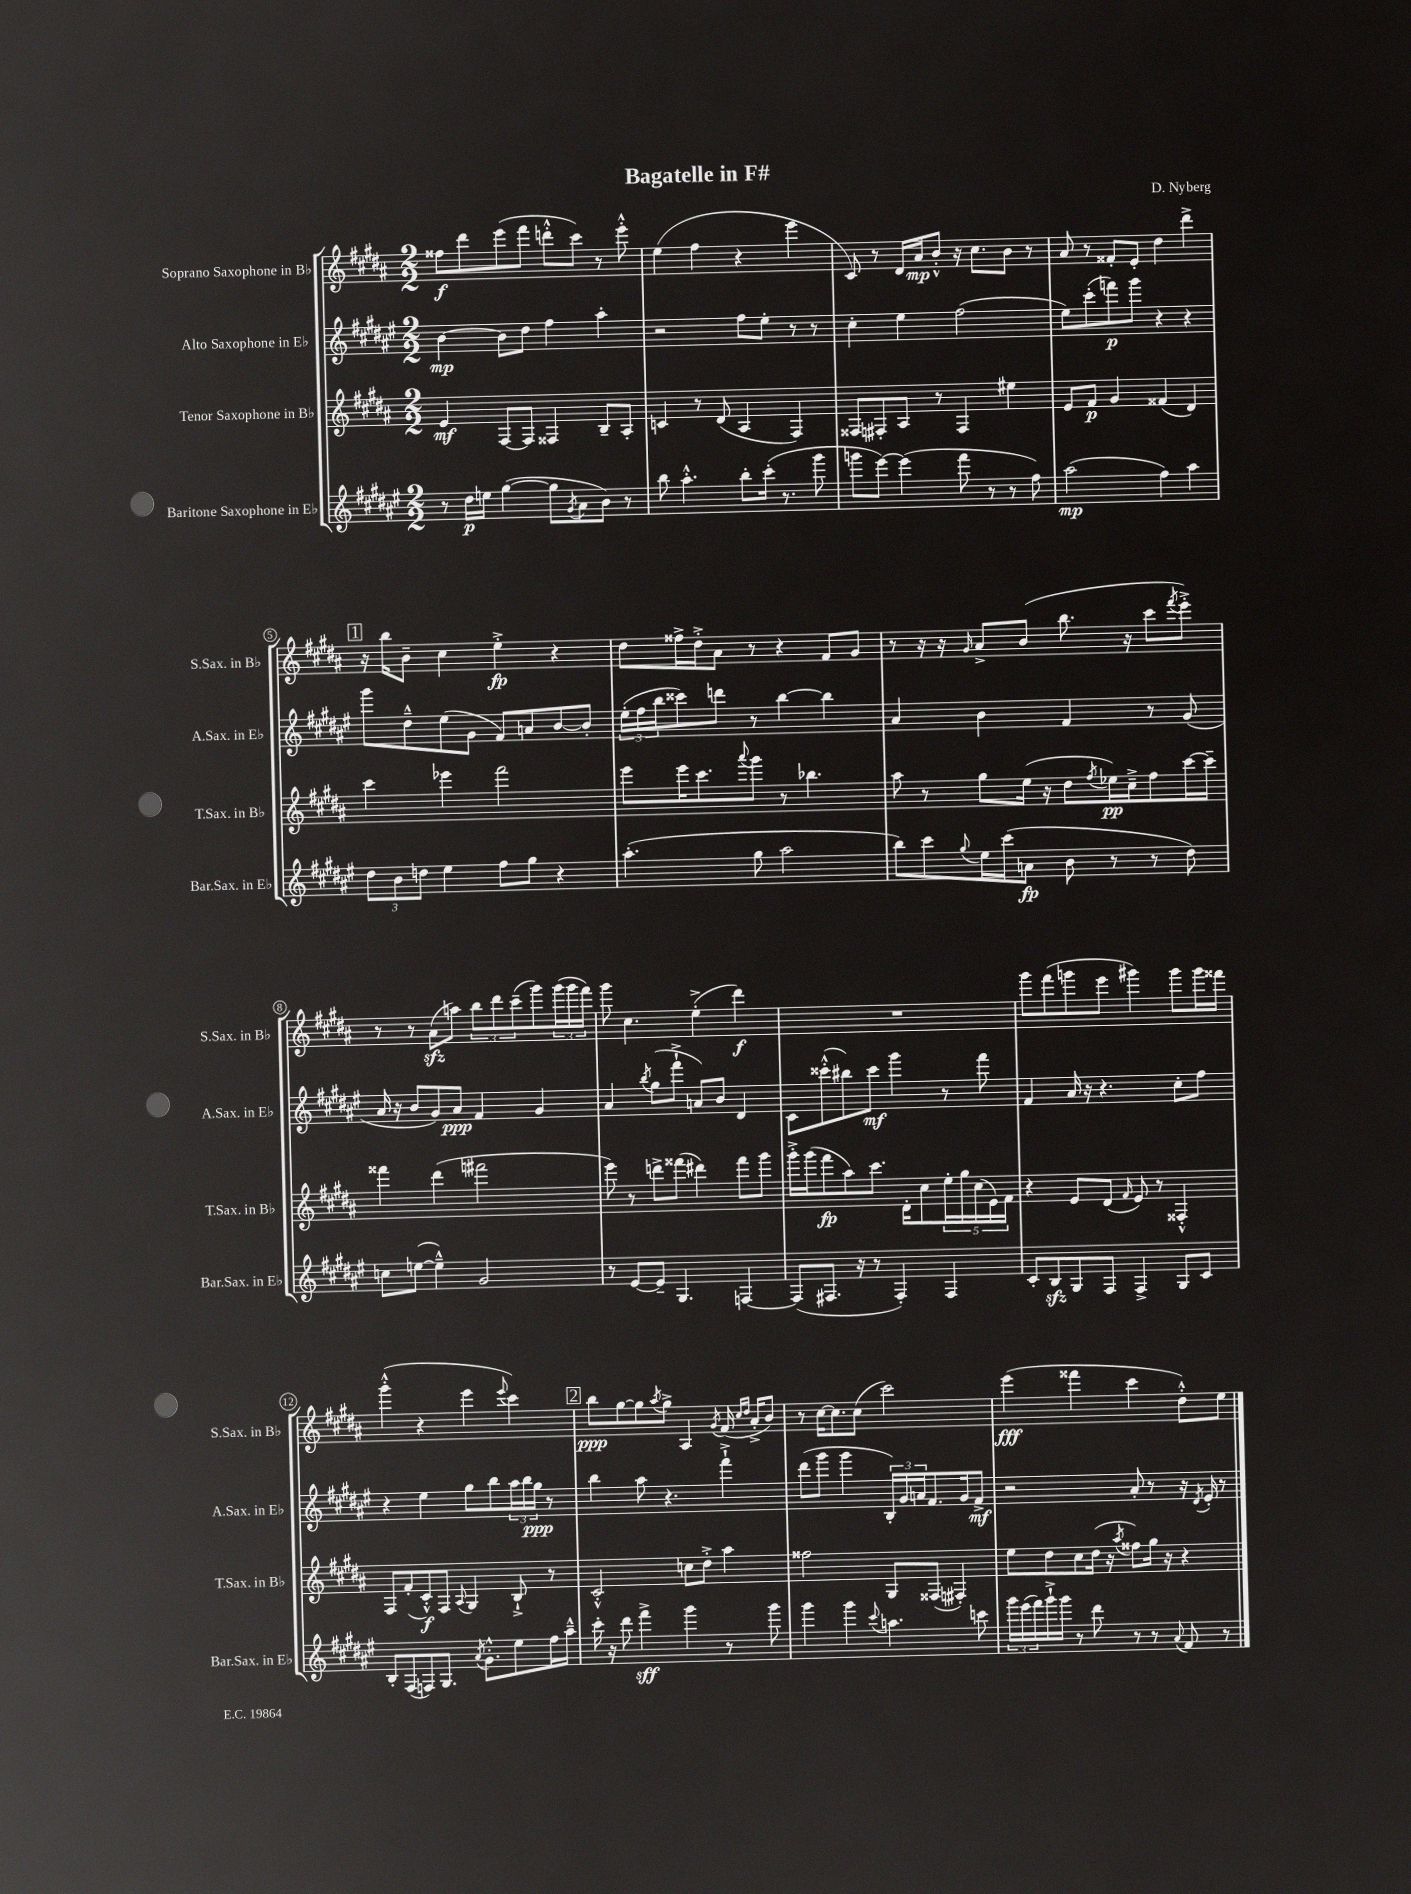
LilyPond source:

\header { title = "Bagatelle in F#" composer = "D. Nyberg" }
<<
\new StaffGroup <<
\new Staff = "s0" \with { instrumentName = "Soprano Saxophone in Bb" shortInstrumentName = "S.Sax. in Bb" } {
    \clef treble \key b \major \numericTimeSignature \time 2/2
    fisis''8\f dis'''8 e'''8( fis'''8 d'''8-.-^ cis'''8) r8 e'''8-.-^ |
    e''4( fis''4 r4 e'''4 |
    cis'8) r8 dis'16 ais'16\mp b'8-.-^ r16 cis''8. b'8 r8 |
    ais'8 r8 fisis'8-. e'8-. dis''4 dis'''4-> |
    \mark \markup { \box "1" } r16 b''16 b'8-- cis''4 e''4-.->\fp r4 |
    dis''8 fisis''16-> dis''16-.-> ais'8 r8 r4 fis'8 gis'8 |
    r8 r16 r16 \grace { gis'16 } ais'8-> b'8( b''8. r16 cis'''8 \acciaccatura { fis'''8 } e'''8-.->) |
    r8 r8 ais'8\sfz( a''8) \tuplet 3/2 { b''8 dis'''8 cis'''8--( } gis'''8) \tuplet 3/2 { gis'''16( gis'''16 fis'''16) } |
    gis'''8 cis''4. e''4-.->( dis'''4\f) |
    R1 |
    gis'''8 fis'''8( g'''8 e'''8 gis'''4) gis'''8 gis'''16 fisis'''16 |
    gis'''4-.-^( r4 e'''4 \appoggiatura { e'''8 } cis'''4) |
    \mark \markup { \box "2" } b''8\ppp gis''8~ gis''8 \acciaccatura { ais''8 } gis''8-> ais4 \acciaccatura { gis'8 } fis'16( \grace { cis''16 dis''16 } ais'16-.-> b'8) |
    r8 cis''16~ cis''8. cis''8( cis'''2) |
    e'''4\fff( fisis'''4 cis'''4 dis''8-.-^) e''8 \bar "|." |
}
\new Staff = "s1" \with { instrumentName = "Alto Saxophone in Eb" shortInstrumentName = "A.Sax. in Eb" } {
    \clef treble \key fis \major \numericTimeSignature \time 2/2
    b'4~\mp b'8 dis''8 fis''4 ais''4-. |
    r2 fis''8 eis''8-. r8 r8 |
    cis''4-. eis''4 fis''2( |
    eis''8) cis'''8-.( f'''8\p) gis'''8 r4 r4 |
    \mark \markup { \box "1" } gis'''8 dis''8---^ eis''8( gis'8 fis'8) a'8 b'8~ b'8-. |
    \tuplet 3/2 { eis''16-.( fis''16 b''16 } cisis'''8) d'''8 r8 b''4~ b''4 |
    ais'4 b'4 fis'4 r8 gis'8( |
    ais'16 r16 b'8 gis'8) ais'8\ppp fis'4 gis'4 |
    ais'4 \acciaccatura { b''8 } gis''8( fis'''8-!-> a'8) b'8 dis'4 |
    cis'8 cisis'''8-.-^( bis''8) cisis'''8\mf gis'''4 r8 fis'''8 |
    fis'4 ais'16 r16 r4. cis''8-. fis''8 |
    r4 eis''4 gis''8 b''8 \tuplet 3/2 { ais''16 b''16 gis''16\ppp } r8 |
    \mark \markup { \box "2" } b''4 ais''8 r4. fis'''4-!-> |
    dis'''8( gis'''8 gis'''4 \tuplet 3/2 { b16-.) gis'16 a'16 } fis'8. gis'16 fis'8->\mf |
    r2 ais'8-. r8 r16 \acciaccatura { dis'8 } eis'16-. r8 \bar "|." |
}
\new Staff = "s2" \with { instrumentName = "Tenor Saxophone in Bb" shortInstrumentName = "T.Sax. in Bb" } {
    \clef treble \key b \major \numericTimeSignature \time 2/2
    e'4\mf fis8~ fis8 fisis4 b8-- ais8-. |
    c'4 r8 dis'8( ais4 fis4) |
    fisis8 fis8-. ais8 r8 fis4 eis''4 |
    e'8 fis'8\p gis'4 fisis'4( dis'4) |
    \mark \markup { \box "1" } cis'''4 ees'''4 fis'''2 |
    e'''8 e'''16 cis'''8. \appoggiatura { ais'''8 } gis'''8 r8 bes''4. |
    ais''8 r8 gis''8 e''16( r16 dis''8 \acciaccatura { fis''8 } ees''16\pp) cis''16---> fis''8 cis'''16~ cis'''16-- |
    fisis'''4 dis'''4( fis'''2 |
    e'''8) r8 d'''8-> fisis'''8( dis'''4) fisis'''8 gis'''8 |
    gis'''16-.-> gis'''16( fis'''8\fp ais''8) cis'''8. dis'16-. cis''8 \tuplet 5/4 { e''16-. gis''16 cis''16( e'16) fis'16 } |
    r4 e'8 dis'8( \grace { fis'16 } e'8) r8 fisis4-.-^ |
    fis8 fis'8-.( cis'8-.-^\f) fis8 \appoggiatura { ais8 } gis4 b8-!-> r8 |
    \mark \markup { \box "2" } cis'2-.-^ c''8 dis''8-.-> ais''4 |
    fisis''2 gis8 fisis8( fis4-.) |
    e''8 dis''8 cis''8 dis''16( r16 \acciaccatura { ais''8 } fisis''8) gis''16 r16 r4 \bar "|." |
}
\new Staff = "s3" \with { instrumentName = "Baritone Saxophone in Eb" shortInstrumentName = "Bar.Sax. in Eb" } {
    \clef treble \key fis \major \numericTimeSignature \time 2/2
    r8 dis''16\p e''16 gis''4~( gis''8 \acciaccatura { gis'8 } ais'8 b'8) r8 |
    b''8 ais''4.-.-^ b''8-. cis'''16-.( r8. gis'''8 |
    g'''8 eis'''8~) eis'''4( fis'''8 r8 r8 fis''8) |
    ais''2\mp( fis''4) ais''4 |
    \mark \markup { \box "1" } \tuplet 3/2 { dis''8 b'8 d''8 } eis''4 fis''8 gis''8 r4 |
    ais''4.-.( gis''8 ais''2 |
    b''8) cis'''8 \appoggiatura { gis''8 } eis''16 cis'''16( a'8\fp b'8 r8 r8 dis''8) |
    c''8 e''8~( e''4---^) gis'2 |
    r8 eis'8~ eis'8-- gis4. f4~ |
    f8( fis8. r16 r8 fis4-.) fis4 |
    cis'8-. b8\sfz gis8 fis8 fis4-> gis8 cis'8 |
    b8-. fis8( f8) gis8. \acciaccatura { ais'8 } gis'8.-.-^ eis''8 fis''16 ais''16---^ |
    \mark \markup { \box "2" } cis'''16-. r16 dis'''8 fis'''4->\sff gis'''4 r8 gis'''8 |
    gis'''4 gis'''4 \appoggiatura { cis'''8 } a''4. c'''8 |
    \tuplet 3/2 { gis'''16 eis'''16( fis'''16) } gis'''16-!-> gis'''16 r8 dis'''8 r8 r8 \appoggiatura { ais'8 } fis'8 r8 \bar "|." |
}
>>
>>
\layout { \context { \Score \override BarNumber.stencil = #(make-stencil-circler 0.1 0.3 ly:text-interface::print) } }
